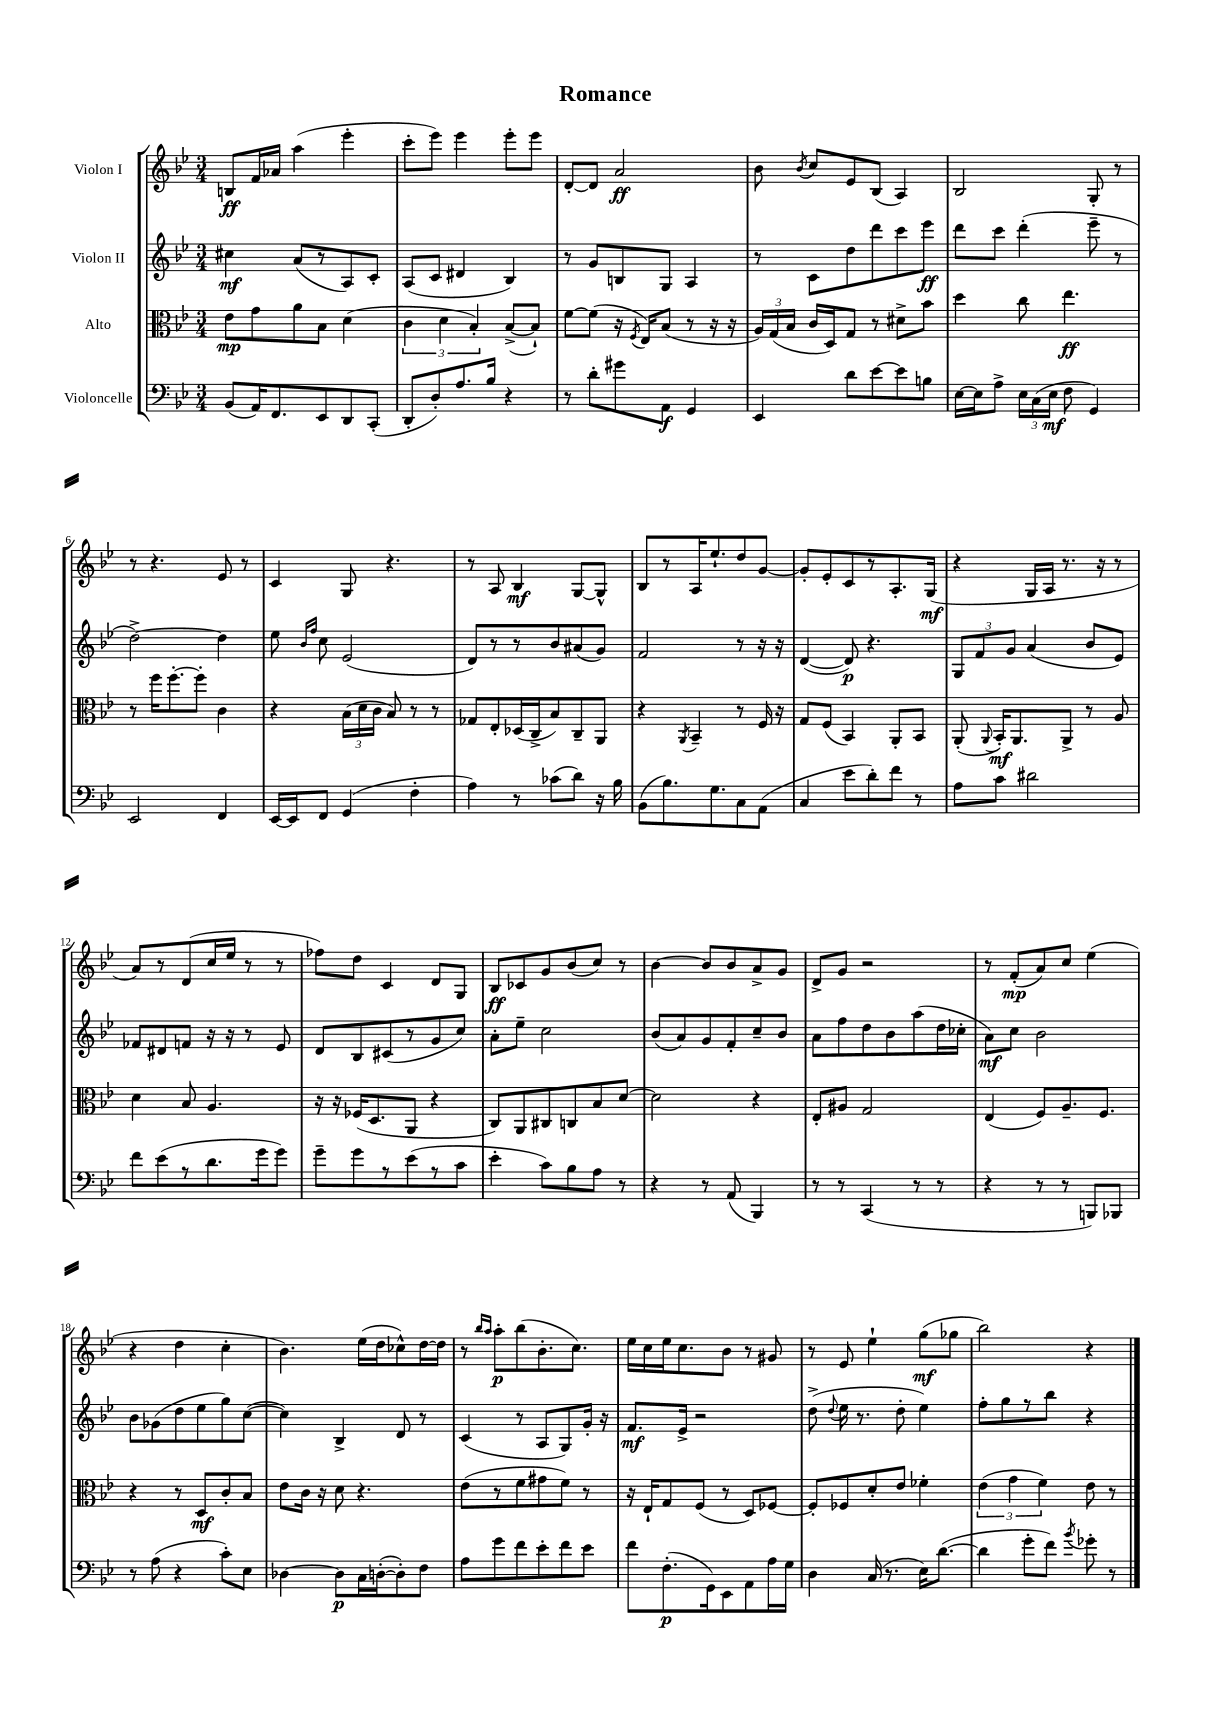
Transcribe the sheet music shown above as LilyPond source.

\header { title = "Romance" }
<<
\new StaffGroup <<
\new Staff = "s0" \with { instrumentName = "Violon I" } {
    \clef treble \key bes \major \numericTimeSignature \time 3/4
    \autoBeamOff b8[\ff f'16 aes'16] a''4( ees'''4-. |
    c'''8[-. ees'''8]) ees'''4 ees'''8[-. ees'''8] |
    d'8[~-. d'8] a'2\ff |
    bes'8 \acciaccatura { bes'8 } c''8[ ees'8 bes8]( a4) |
    bes2 g8-. r8 |
    r8 r4. ees'8 r8 |
    c'4 g8 r4. |
    r8 a8 bes4\mf g8[~ g8]-^ |
    bes8[ r8 a16 ees''8.-! d''8 g'8]~ |
    g'8[-. ees'8-. c'8 r8 a8.-. g16]\mf( |
    r4 g16[ a16] r8. r16 r8 |
    a'8[) r8 d'8( c''16 ees''16] r8 r8 |
    fes''8[) d''8] c'4 d'8[ g8] |
    bes8[\ff ces'8 g'8 bes'8( c''8]) r8 |
    bes'4~ bes'8[ bes'8 a'8-> g'8] |
    d'8[-> g'8] r2 |
    r8 f'8[-.\mp( a'8) c''8] ees''4( |
    r4 d''4 c''4-. |
    bes'4.) ees''16[( d''16 ces''8-^) d''16~ d''16] |
    r8 \grace { bes''16[ a''16] } a''8[-.\p bes''8( bes'8.-. c''8.]) |
    ees''16[ c''16 ees''16 c''8. bes'8] r8 gis'8 |
    r8 ees'8 ees''4-! g''8[\mf( ges''8] |
    bes''2) r4 \bar "|." |
}
\new Staff = "s1" \with { instrumentName = "Violon II" } {
    \clef treble \key bes \major \numericTimeSignature \time 3/4
    \autoBeamOff cis''4\mf a'8[( r8 a8) c'8]-. |
    a8[( c'8] dis'4 bes4) |
    r8 g'8[ b8 g8] a4 |
    r8 c'8[ d''8 d'''8 c'''8 ees'''8]\ff |
    d'''8[ c'''8] d'''4-.( ees'''8-- r8 |
    d''2~->) d''4 |
    ees''8 \grace { bes'16[ f''16] } c''8 ees'2( |
    d'8[) r8 r8 bes'8 ais'8( g'8]) |
    f'2 r8 r16 r16 |
    d'4~( d'8\p) r4. |
    \tuplet 3/2 { g8[ f'8 g'8] } a'4( bes'8[ ees'8]) |
    fes'8[ dis'8 f'8] r16 r16 r8 ees'8 |
    d'8[ bes8 cis'8( r8 g'8 c''8]) |
    a'8[-. ees''8]-- c''2 |
    bes'8[( a'8) g'8 f'8-. c''8-- bes'8] |
    a'8[ f''8 d''8 bes'8 a''8( d''16 ces''16]-. |
    a'8[\mf) c''8] bes'2 |
    bes'8[ ges'8( d''8 ees''8 g''8) c''8]~( |
    c''4) bes4-> d'8 r8 |
    c'4( r8 a8[ g8) g'16]-. r16 |
    f'8.[\mf ees'16]-> r2 |
    d''8->( \appoggiatura { d''8 } ees''16 r8. d''8-. ees''4) |
    f''8[-. g''8 r8 bes''8] r4 \bar "|." |
}
\new Staff = "s2" \with { instrumentName = "Alto" } {
    \clef alto \key bes \major \numericTimeSignature \time 3/4
    \autoBeamOff ees'8[\mp g'8 a'8 bes8] d'4( |
    \tuplet 3/2 { c'4 d'4 bes4-.) } bes8[~->( bes8]-!) |
    f'8[~ f'8]( r16 \acciaccatura { f8 } ees16[) bes8]( r8 r16 r16 |
    \tuplet 3/2 { a16[) g16( bes16] } c'16[ d16) g8] r8 dis'8[-> bes'8] |
    d''4 c''8 ees''4.\ff |
    r8 f''16[ f''8.~-. f''8]-. c'4 |
    r4 \tuplet 3/2 { bes16[( d'16 c'16] } bes8) r8 r8 |
    ges8[ ees8-. des16( c16-> bes8) c8-- a,8] |
    r4 \acciaccatura { a,8 } bes,4-- r8 f16 r16 |
    g8[ f8]( bes,4) a,8[-. bes,8] |
    a,8-.( \appoggiatura { a,8 } bes,16[-.\mf) a,8. a,8]-> r8 a8 |
    d'4 bes8 a4. |
    r16 r16 fes16[( d8. a,8] r4 |
    c8[) a,8 cis8 c8 bes8 d'8]~ |
    d'2 r4 |
    ees8[-. ais8] g2 |
    ees4( f8[) a8.-- f8.] |
    r4 r8 d8[\mf c'8-. bes8] |
    ees'8[ c'16] r16 d'8 r4. |
    ees'8[( r8 f'8 gis'8 f'8]) r8 |
    r16 ees16[-! g8 f8]( r8 d8[) fes8]~ |
    fes8[-. fes8 d'8-. ees'8] fes'4-. |
    \tuplet 3/2 { ees'4( g'4 f'4) } ees'8 r8 \bar "|." |
}
\new Staff = "s3" \with { instrumentName = "Violoncelle" } {
    \clef bass \key bes \major \numericTimeSignature \time 3/4
    \autoBeamOff bes,8[( a,16) f,8. ees,8 d,8 c,8]-.( |
    d,8[-. d8-.) a8. bes16] r4 |
    r8 d'8[-. gis'8 a,8]\f g,4 |
    ees,4 d'8[ ees'8~ ees'8 b8] |
    ees16[~ ees16 a8]-> \tuplet 3/2 { ees16[ c16( ees16]\mf } f8 g,4) |
    ees,2 f,4 |
    ees,16[~ ees,16 f,8] g,4( f4-. |
    a4) r8 ces'8[( d'8]) r16 bes16 |
    bes,8[( bes8.) g8. c8 a,8]( |
    c4 ees'8[ d'8-.) f'8] r8 |
    a8[ c'8] dis'2 |
    f'8[ ees'8( r8 d'8. g'16 g'8]) |
    g'8[-- g'8 r8 ees'8( r8 c'8] |
    ees'4-. c'8[) bes8 a8] r8 |
    r4 r8 a,8( bes,,4) |
    r8 r8 c,4( r8 r8 |
    r4 r8 r8 b,,8[) bes,,8] |
    r8 a8( r4 c'8[-.) ees8] |
    des4~ des8[\p c16 d16~-.( d8-.) f8] |
    a8[ g'8 f'8 ees'8-. f'8 ees'8] |
    f'8[ f8.-.\p( g,16) ees,8 a,8 a16 g16] |
    d4 c16( r8. ees16[) d'8.]~( |
    d'4 g'8[-. f'8]) \acciaccatura { bes'8 } ges'8-. r8 \bar "|." |
}
>>
>>
